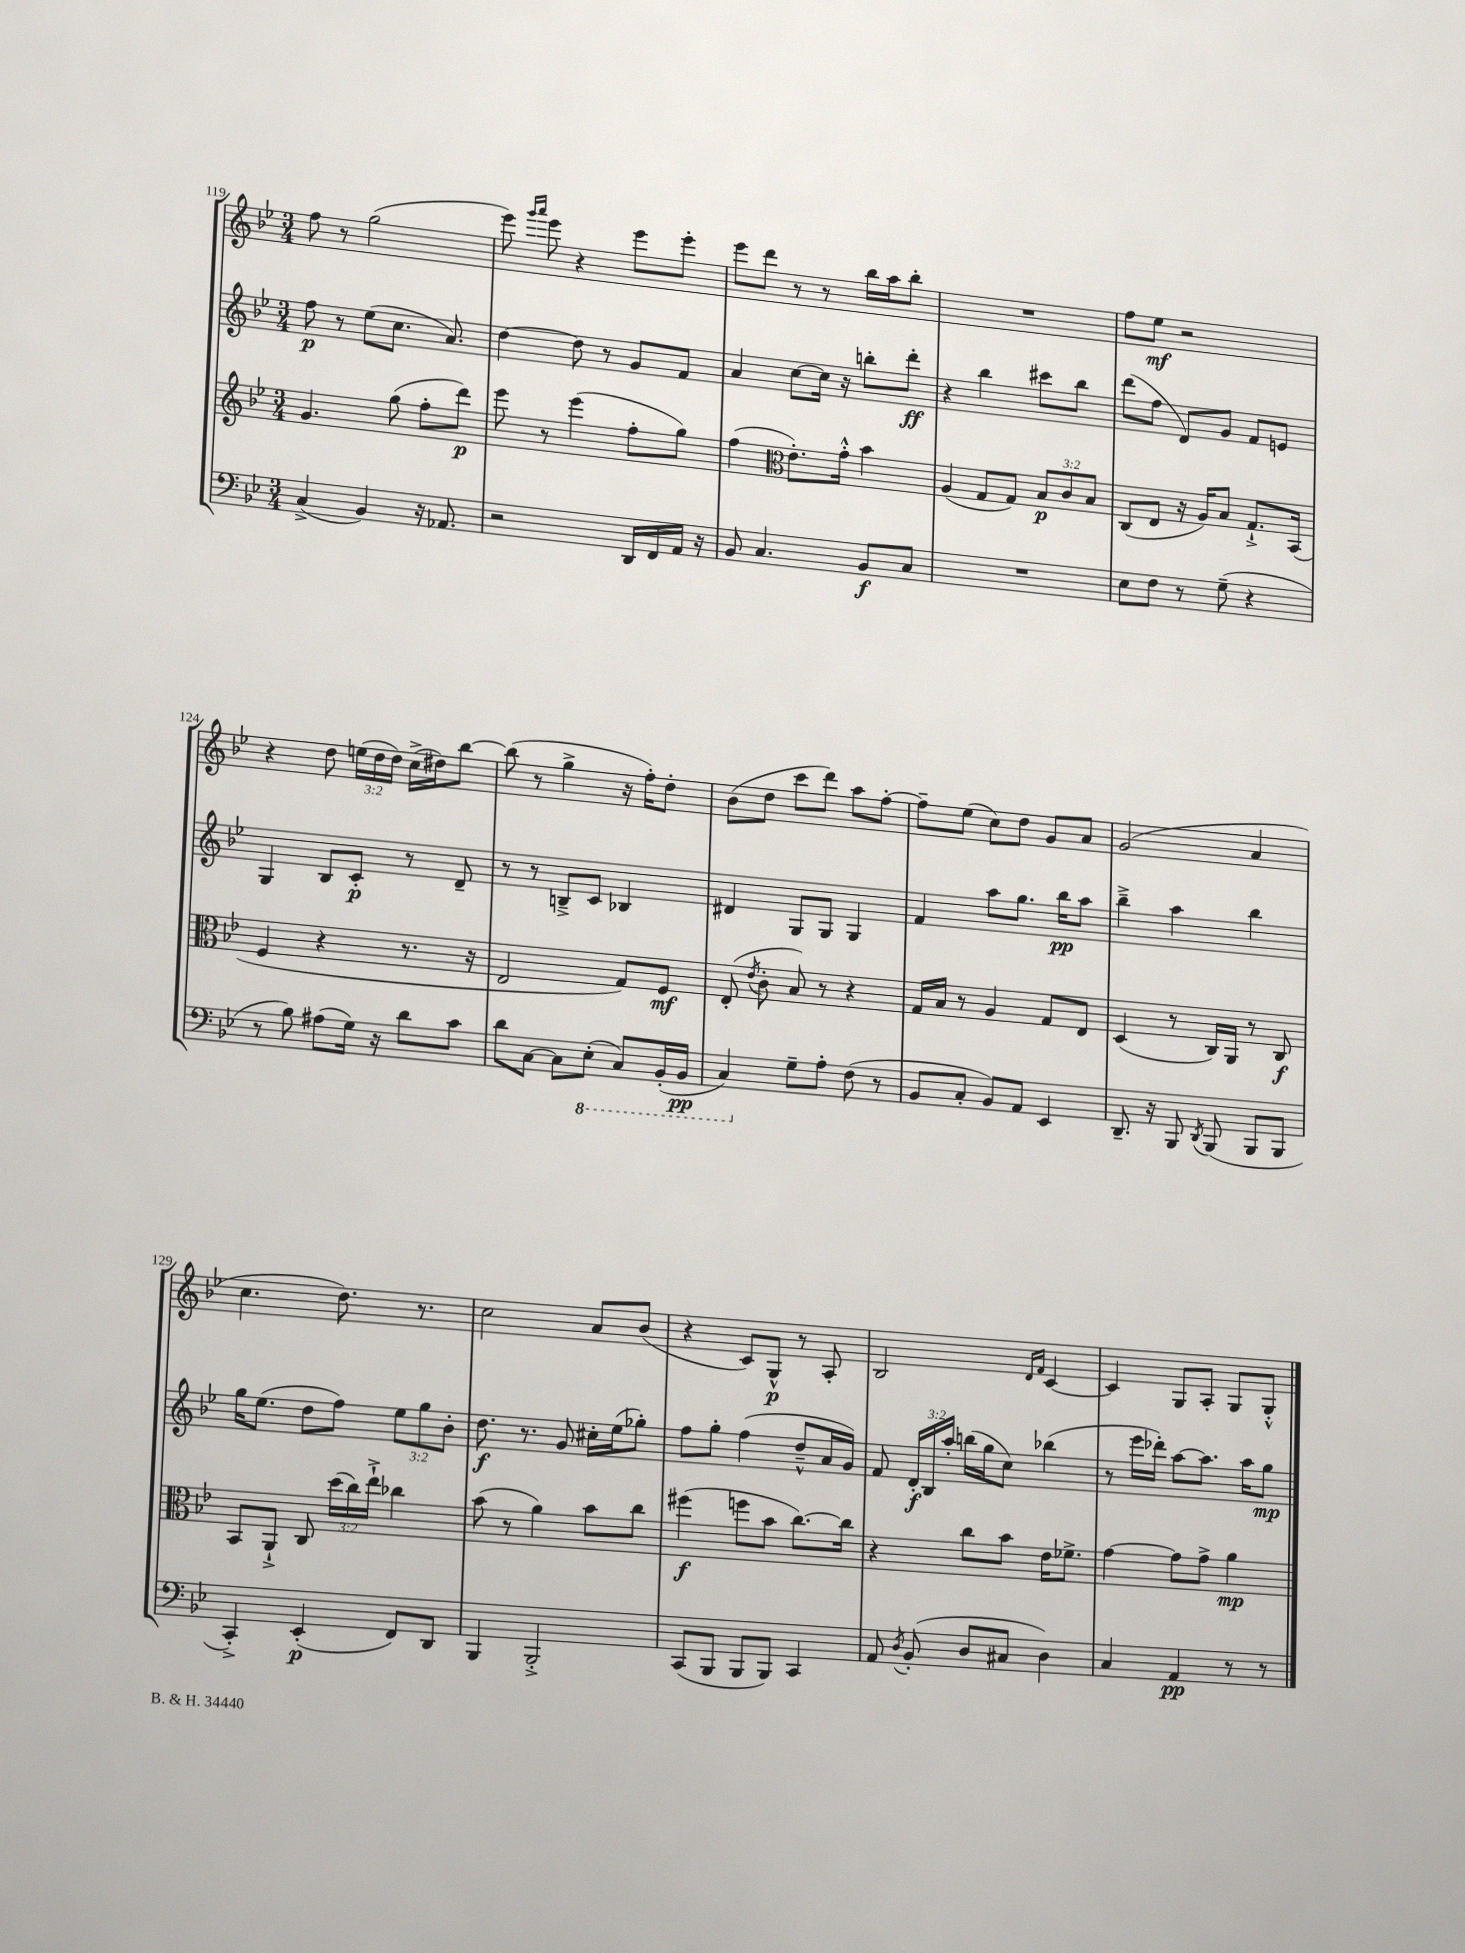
<<
\new StaffGroup <<
\new Staff = "s0" {
    \clef treble \key bes \major \numericTimeSignature \time 3/4 \override Staff.TupletNumber.text = #tuplet-number::calc-fraction-text
    \autoBeamOff f''8 r8 g''2( |
    ees'''8) \grace { g'''16[ a'''16] } ees'''8 r4 ees'''8[ ees'''8]-. |
    ees'''8[ d'''8] r8 r8 bes''16[ a''16 bes''8]-. |
    R2. |
    f''8[ ees''8]\mf r2 |
    r4 d''8 \tuplet 3/2 { e''16[( d''16 d''16]) } c''16[->( dis''16) bes''8]~ |
    bes''8( r8 g''4-> r16 f''16[-.) d''8]-. |
    bes'8[( d''8] c'''8[ d'''8]) a''8[ f''8]~-. |
    f''8[-- ees''8]( c''8[) d''8] g'8[ a'8] |
    g'2( a'4 |
    c''4. d''8.) r8. |
    c''2 a'8[ bes'8]( |
    r4 c'8[) g8]-^\p r8 a8-. |
    bes2 \grace { d'16[ f'16] } c'4~ |
    c'4 g8[ a8]-. g8[ g8]-.-^ \bar "|." |
}
\new Staff = "s1" {
    \clef treble \key bes \major \numericTimeSignature \time 3/4 \override Staff.TupletNumber.text = #tuplet-number::calc-fraction-text
    \autoBeamOff f''8\p r8 ees''8[( c''8.] a'8.) |
    d''4~ d''8 r8 g'8[ f'8] |
    a'4 c''8[~ c''16] r16 b''8[-. d'''8]-.\ff |
    r4 bes''4 cis'''8[ bes''8] |
    d'''8[( f''8] d'8[) g'8] f'8[ e'8] |
    g4 bes8[ c'8]-.\p r8 d'8-- |
    r8 r8 b8[---> c'8] bes4 |
    dis'4 g8[ g8] g4 |
    f'4 a''8[ g''8.] bes''16[\pp a''8] |
    bes''4---> a''4 bes''4 |
    g''16[ ees''8.]( d''8[ f''8]) \tuplet 3/2 { ees''8[ g''8 bes'8]-. } |
    d''8.\f r8. g'8 cis''16[-. ees''16( ges''8]-.) |
    f''8[ g''8]-. f''4( d''8[---^ a'16 g'16]) |
    f'8 \tuplet 3/2 { d'16[-.\f bes16 a''16]-. } b''16[( g''16 c''8]) bes''4( |
    r8 ees'''16[ des'''16]-.) a''8[~ a''8.] a''16[ g''8]\mp \bar "|." |
}
\new Staff = "s2" {
    \clef treble \key bes \major \numericTimeSignature \time 3/4 \override Staff.TupletNumber.text = #tuplet-number::calc-fraction-text
    \autoBeamOff g'4. g''8( f''8[-. d'''8]\p) |
    ees'''8 r8 ees'''4( f''8[-. g''8]) |
    f''4( \clef alto ees'8.[-.) g'16]-.-^ bes'4 |
    a4( g8[ g8]) \tuplet 3/2 { bes8[\p c'8 bes8] } |
    c8[( ees8] r16 a16[) bes8] g8.[-!-> bes,16]( |
    f4 r4 r8. r16 |
    ees2 g8[) f8]\mf |
    ees8-.( \acciaccatura { ees'8 } c'8-. bes8) r8 r4 |
    g16[ bes16] r8 a4 g8[ ees8] |
    d4( r8 c16[) a,16] r8 c8\f |
    bes,8[ a,8]-!-> c8 \tuplet 3/2 { d''16[( c''16) ees''16]-!-> } ces''4 |
    bes'8( r8 a'4) bes'8[ c''8] |
    fis''4\f( f''8[ bes'8] c''8.[~) c''16] |
    r4 c''8[ bes'8] ees'16[ fes'8.]-> |
    g'4~ g'8[ g'8]-> a'4\mp \bar "|." |
}
\new Staff = "s3" {
    \clef bass \key bes \major \numericTimeSignature \time 3/4
    \autoBeamOff c4->( bes,4) r16 aes,8. |
    r2 d,16[ f,16 a,16] r16 |
    bes,8 c4. bes,8[\f c8] |
    R2. |
    ees8[ f8] r8 g8--( r4 |
    r8 bes8) ais8[( g16]) r16 d'8[ c'8] |
    d'8[ c8]~ c8[ \ottava #-1 ees,8]-.( c,8[) bes,,16-.( bes,,16]\pp |
    c,4) \ottava #0 g8[-- a8]-. f8( r8 |
    bes,8[ c8]-. bes,8[) a,8] ees,4 |
    d,8.-- r16 bes,,8 \acciaccatura { d,8 } bes,,8( bes,,8[ bes,,8] |
    c,4-.->) ees,4-.\p( f,8[) d,8] |
    bes,,4 bes,,2-.-> |
    c,8[( bes,,8] bes,,8[ bes,,8]) c,4 |
    a,8 \acciaccatura { d8 } bes,8-.( d8[ cis8] d4) |
    c4 a,4\pp r8 r8 \bar "|." |
}
>>
>>
\layout { \context { \Score currentBarNumber = #119 } }
